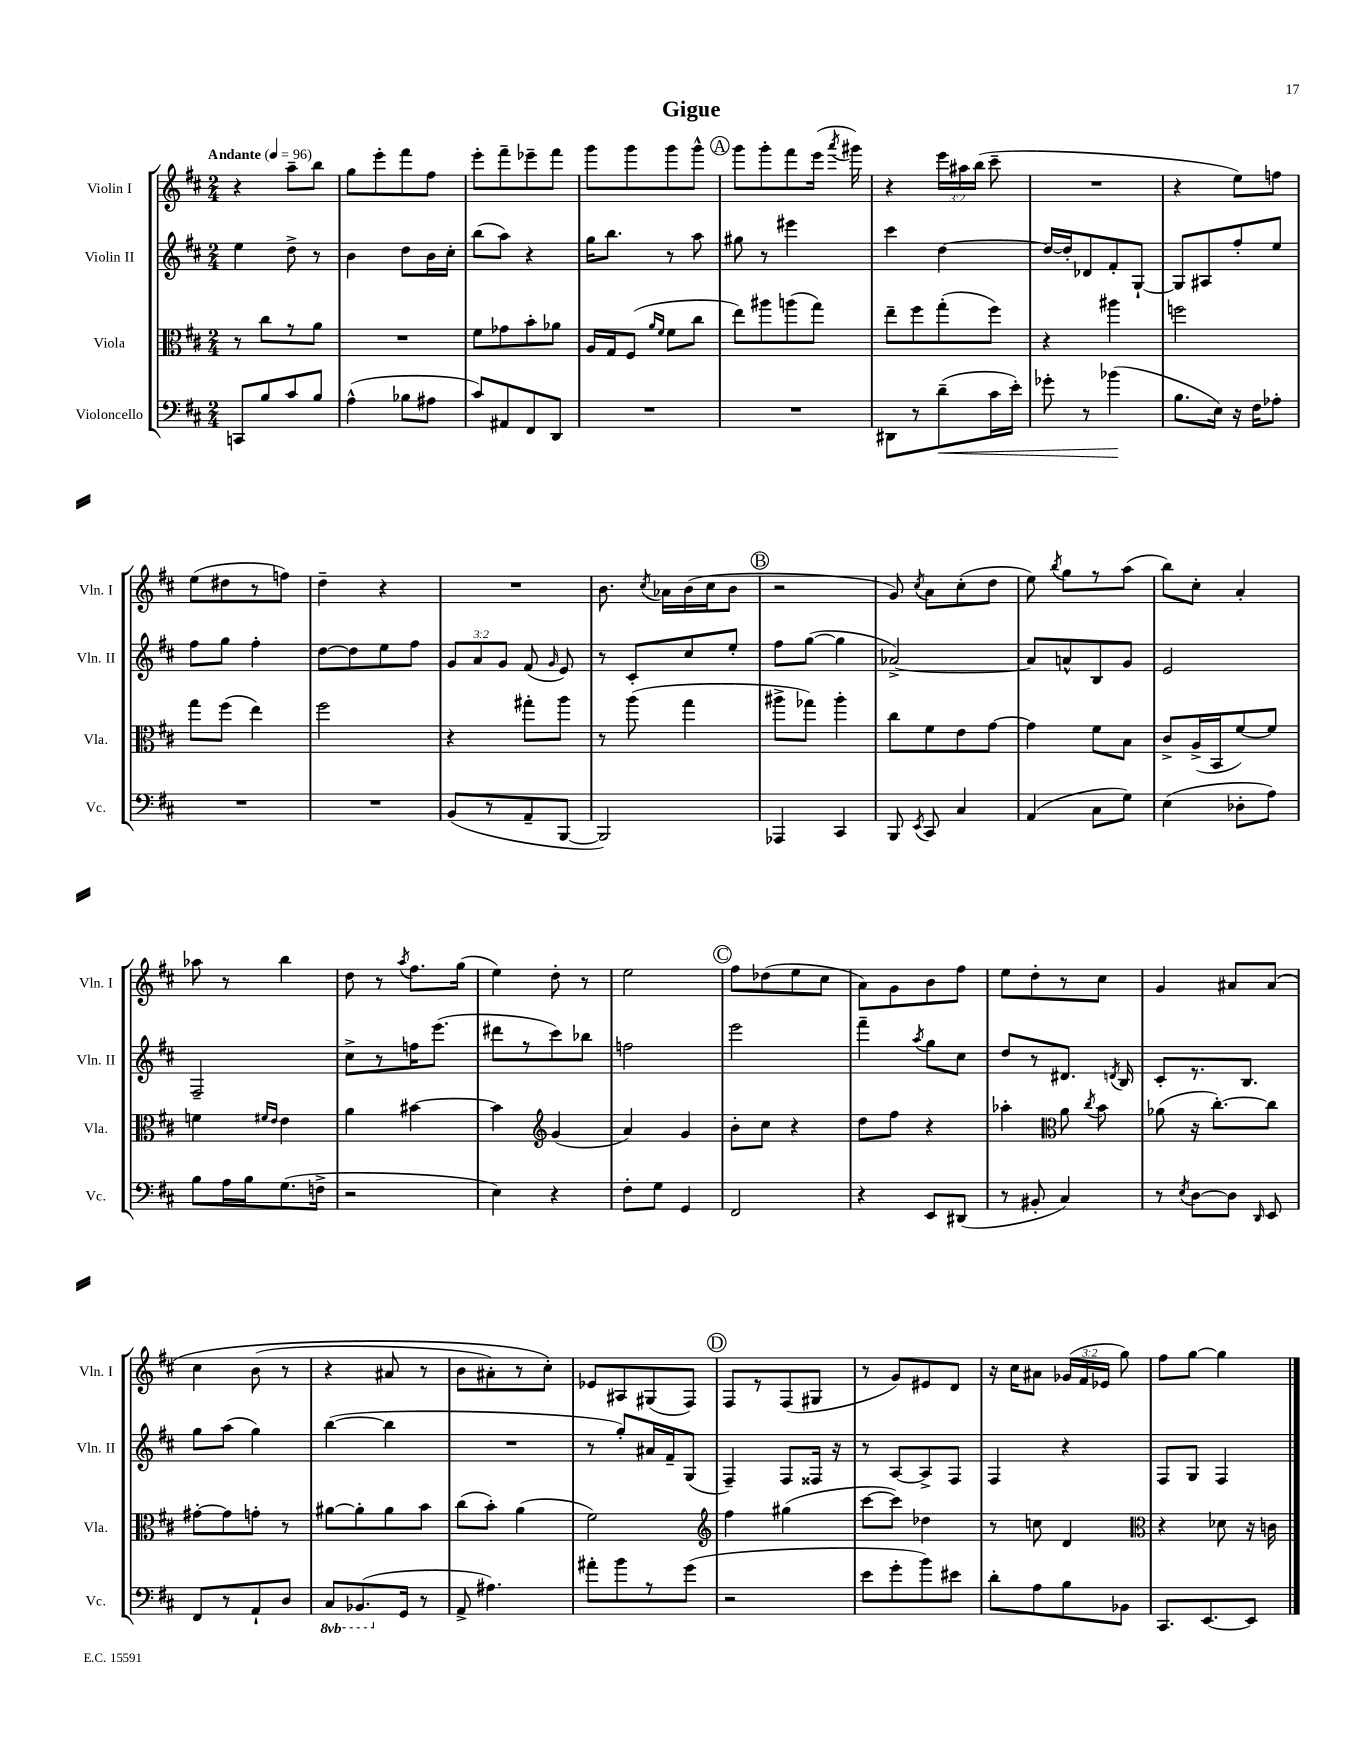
\header { title = "Gigue" }
<<
\new StaffGroup <<
\new Staff = "s0" \with { instrumentName = "Violin I" shortInstrumentName = "Vln. I" } {
    \clef treble \key d \major \numericTimeSignature \time 2/4 \override Staff.TupletNumber.text = #tuplet-number::calc-fraction-text \tempo "Andante" 4 = 96
    \autoBeamOff r4 a''8[-- b''8] |
    g''8[ e'''8-. fis'''8 fis''8] |
    e'''8[-. fis'''8-- ees'''8-- fis'''8] |
    g'''8[ g'''8 g'''8 g'''8]-^ |
    \mark \markup { \circle "A" } g'''8[ g'''8-. fis'''8 e'''16]( \acciaccatura { a'''8 } gis'''16) |
    r4 \tuplet 3/2 { e'''16[ ais''16 b''16]( } cis'''8-- |
    R2 |
    r4 e''8[) f''8] |
    e''8[( dis''8 r8 f''8]) |
    d''4-- r4 |
    R2 |
    b'8. \acciaccatura { cis''8 } aes'16[ b'16( cis''16 b'8] |
    \mark \markup { \circle "B" } r2 |
    g'8) \acciaccatura { cis''8 } a'8[ cis''8-.( d''8] |
    e''8) \acciaccatura { b''8 } g''8[ r8 a''8]( |
    b''8[) cis''8]-. a'4-. |
    aes''8 r8 b''4 |
    d''8 r8 \acciaccatura { a''8 } fis''8.[ g''16]( |
    e''4) d''8-. r8 |
    e''2 |
    \mark \markup { \circle "C" } fis''8[ des''8( e''8 cis''8] |
    a'8[) g'8 b'8 fis''8] |
    e''8[ d''8-. r8 cis''8] |
    g'4 ais'8[ ais'8]\( |
    cis''4 b'8( r8 |
    r4 ais'8 r8 |
    b'8[ ais'8-.) r8 cis''8]-.\) |
    ees'8[ ais8 gis8( fis8]) |
    \mark \markup { \circle "D" } fis8[ r8 fis8( gis8] |
    r8 g'8[) eis'8 d'8] |
    r16 cis''16[ ais'8] \tuplet 3/2 { ges'16[( fis'16 ees'16] } g''8) |
    fis''8[ g''8]~ g''4 \bar "|." |
}
\new Staff = "s1" \with { instrumentName = "Violin II" shortInstrumentName = "Vln. II" } {
    \clef treble \key d \major \numericTimeSignature \time 2/4 \override Staff.TupletNumber.text = #tuplet-number::calc-fraction-text
    \autoBeamOff e''4 d''8-> r8 |
    b'4 d''8[ b'16 cis''16]-. |
    b''8[( a''8]) r4 |
    g''16[ b''8.] r8 a''8 |
    \mark \markup { \circle "A" } gis''8 r8 eis'''4 |
    cis'''4 d''4~ |
    d''16[~ d''16-. des'8 fis'8-. g8]~-! |
    g8[ ais8 fis''8-. e''8] |
    fis''8[ g''8] fis''4-. |
    d''8[~ d''8 e''8 fis''8] |
    \tuplet 3/2 { g'8[ a'8 g'8] } fis'8( \grace { g'16 } e'8) |
    r8 cis'8[-. cis''8 e''8]-. |
    \mark \markup { \circle "B" } fis''8[ g''8]~( g''4 |
    aes'2~->) |
    aes'8[ a'8-^ b8 g'8] |
    e'2 |
    fis2-- |
    cis''8[-> r8 f''16 e'''8.]( |
    dis'''8[ r8 cis'''8) bes''8] |
    f''2 |
    \mark \markup { \circle "C" } e'''2 |
    fis'''4-- \acciaccatura { a''8 } g''8[ cis''8] |
    d''8[ r8 dis'8.] \acciaccatura { d'8 } b16 |
    cis'8[-. r8. b8.] |
    g''8[ a''8]( g''4) |
    b''4~( b''4 |
    R2 |
    r8 g''8[-.) ais'16 fis'16-- g8]( |
    \mark \markup { \circle "D" } fis4--) fis8[ fisis16] r16 |
    r8 a8[~ a8-> fis8] |
    fis4 r4 |
    fis8[ g8] fis4 \bar "|." |
}
\new Staff = "s2" \with { instrumentName = "Viola" shortInstrumentName = "Vla." } {
    \clef alto \key d \major \numericTimeSignature \time 2/4
    \autoBeamOff r8 cis''8[ r8 a'8] |
    R2 |
    fis'8[ ges'8 b'8-. aes'8] |
    a16[ g16 fis8]( \grace { a'16[ fis'16] } fis'8[ cis''8] |
    \mark \markup { \circle "A" } e''8[) ais''8 a''8( g''8]) |
    e''8[-- fis''8 g''8-.( fis''8]) |
    r4 ais''4 |
    f''2 |
    g''8[ fis''8]( e''4) |
    fis''2 |
    r4 gis''8[-. a''8] |
    r8 a''8( g''4 |
    \mark \markup { \circle "B" } ais''8[-> ges''8]) ais''4-. |
    cis''8[ fis'8 e'8 g'8]~ |
    g'4 fis'8[ b8] |
    cis'8[-> a16->( b,16 fis'8~) fis'8] |
    f'4 \grace { fis'16[ e'16] } e'4 |
    a'4 bis'4~ |
    bis'4 \clef treble g'4( |
    a'4) g'4 |
    \mark \markup { \circle "C" } b'8[-. cis''8] r4 |
    d''8[ fis''8] r4 |
    aes''4-. \clef alto a'8 \acciaccatura { cis''8 } b'8 |
    aes'8( r16 cis''8.[~-.) cis''8] |
    gis'8[~-. gis'8 g'8]-. r8 |
    ais'8[~ ais'8-. ais'8 b'8] |
    cis''8[( b'8]-.) a'4( |
    fis'2) |
    \mark \markup { \circle "D" } \clef treble fis''4 gis''4( |
    cis'''8[~ cis'''8]) des''4 |
    r8 c''8 d'4 |
    \clef alto r4 des'8 r16 c'16 \bar "|." |
}
\new Staff = "s3" \with { instrumentName = "Violoncello" shortInstrumentName = "Vc." } {
    \clef bass \key d \major \numericTimeSignature \time 2/4 \set Staff.ottavationMarkups = #ottavation-simple-ordinals
    \autoBeamOff c,8[ b8 cis'8 b8] |
    a4-^( bes8[ ais8] |
    cis'8[) ais,8 fis,8 d,8] |
    R2 |
    \mark \markup { \circle "A" } R2 |
    dis,8[ r8 d'8--\<( cis'16 e'16]-.) |
    ges'8-. r8 bes'4\!( |
    b8.[ e16]) r16 fis16[ aes8]-. |
    R2 |
    R2 |
    b,8[( r8 a,8-- b,,8]~ |
    b,,2) |
    \mark \markup { \circle "B" } aes,,4 cis,4 |
    b,,8 \acciaccatura { e,8 } cis,8 cis4 |
    a,4( cis8[ g8]) |
    e4( des8[-. a8]) |
    b8[ a16 b16 g8.( f16]-> |
    r2 |
    e4) r4 |
    fis8[-. g8] g,4 |
    \mark \markup { \circle "C" } fis,2 |
    r4 e,8[ dis,8]( |
    r8 bis,8-. cis4) |
    r8 \acciaccatura { e8 } d8[~ d8] \grace { d,16 } e,8 |
    fis,8[ r8 a,8-! d8] |
    \ottava #-1 cis,8[ bes,,8.( \ottava #0 g,16] r8 |
    a,8-> ais4.) |
    ais'8[-. b'8 r8 g'8]( |
    \mark \markup { \circle "D" } r2 |
    e'8[ g'8-. b'8) eis'8] |
    d'8[-. a8 b8 bes,8] |
    cis,8.[ e,8.~ e,8] \bar "|." |
}
>>
>>
\layout { \context { \Score \remove "Bar_number_engraver" } }
